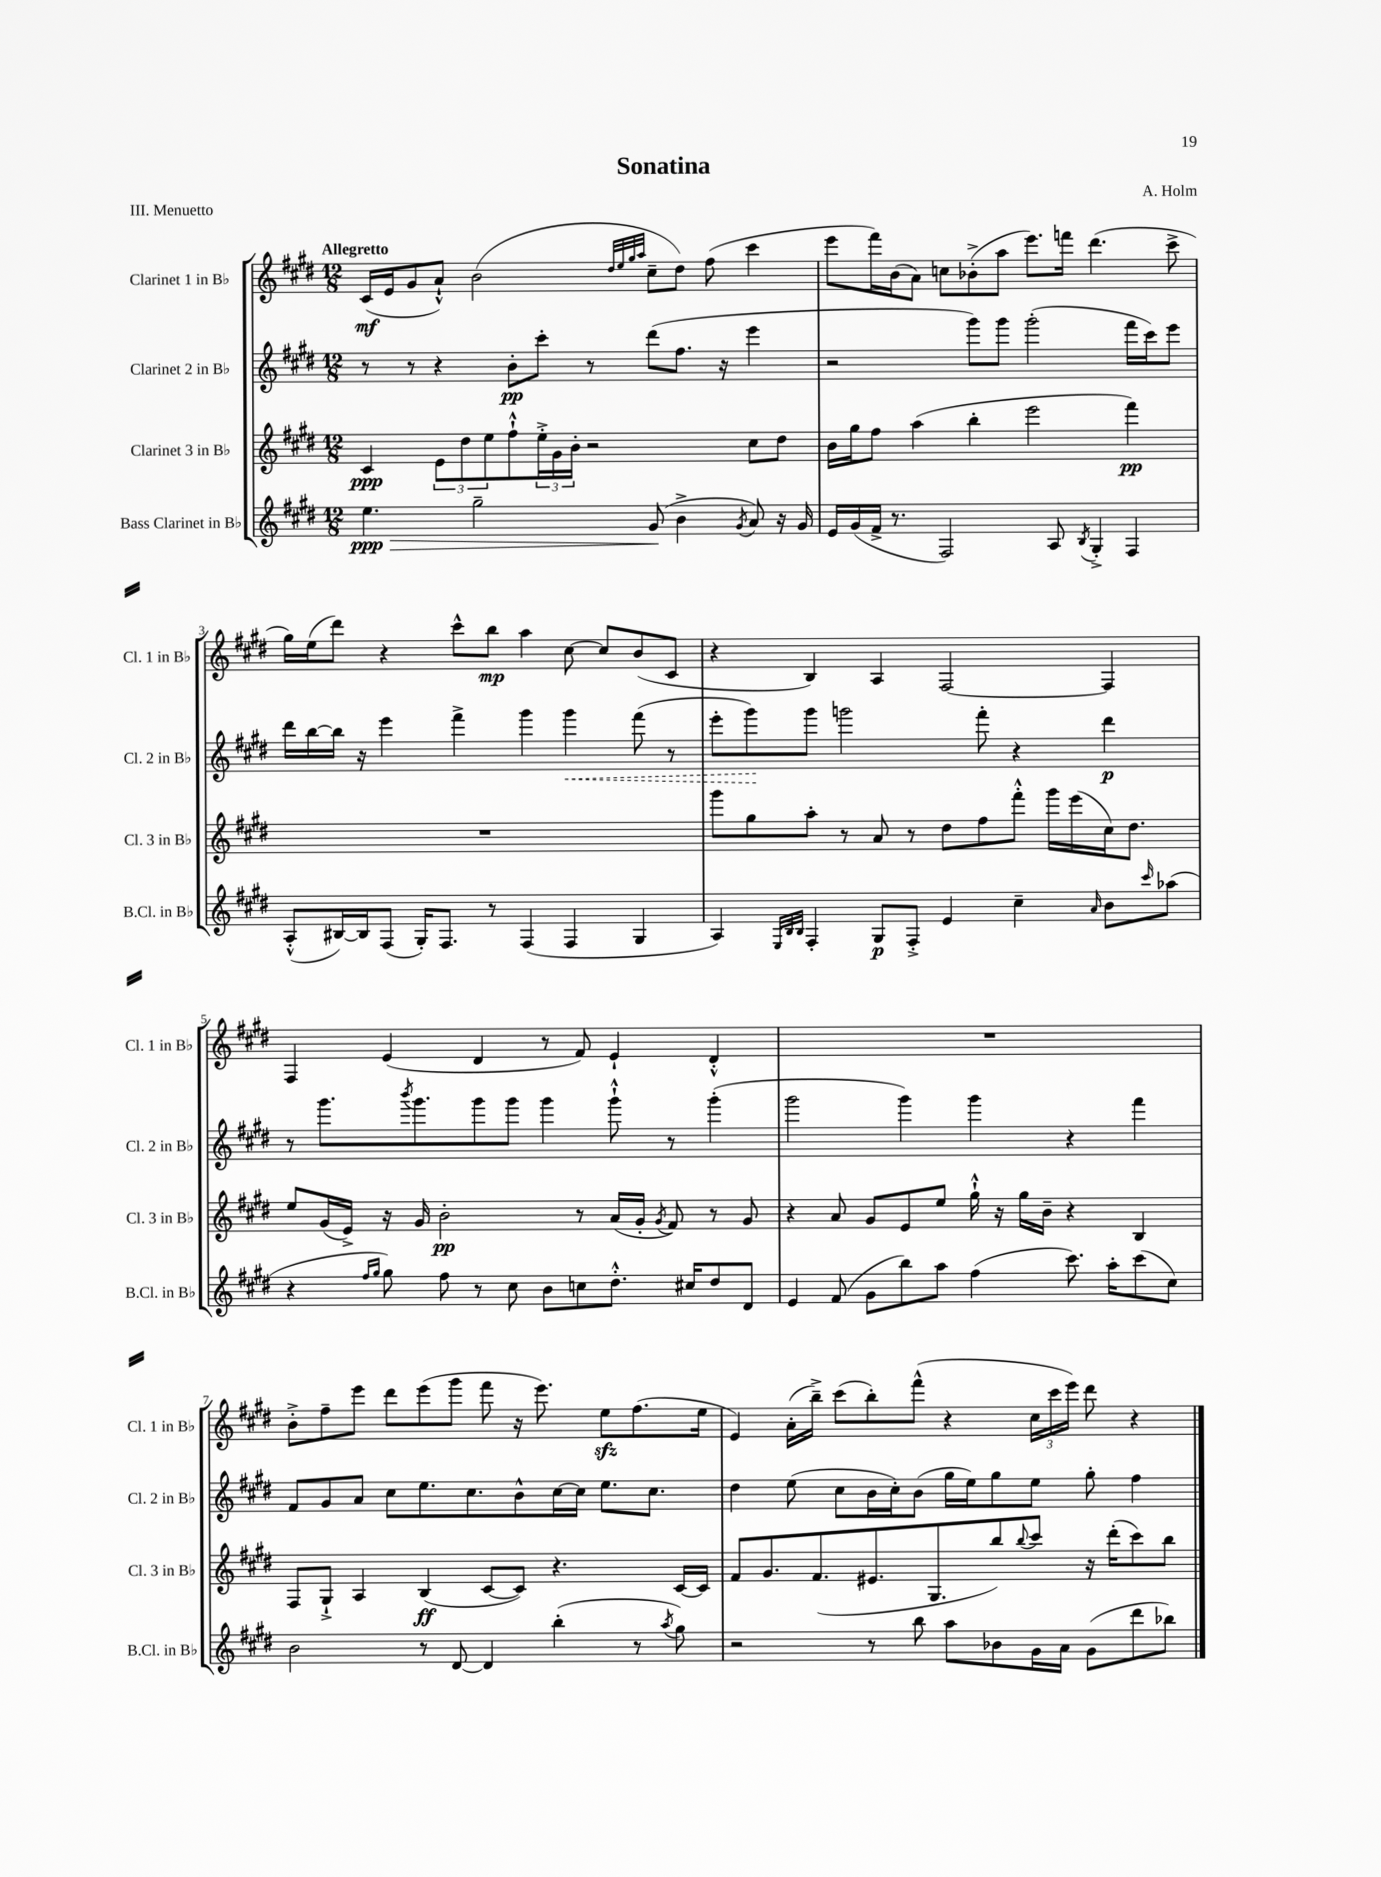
\header { title = "Sonatina" composer = "A. Holm" piece = "III. Menuetto" }
<<
\new StaffGroup <<
\new Staff = "s0" \with { instrumentName = "Clarinet 1 in Bb" shortInstrumentName = "Cl. 1 in Bb" } {
    \clef treble \key e \major \numericTimeSignature \time 12/8 \tempo "Allegretto"
    cis'16\mf( e'16 gis'8 a'8-!-^) b'2( \grace { dis''32 e''32 gis''32 a''32 } cis''8-- dis''8) fis''8( cis'''4 |
    e'''8 fis'''16) b'16( a'8) c''8 bes'8-.->( a''8 e'''8.) f'''16 dis'''4.( cis'''8-> |
    gis''16) e''16( dis'''8) r4 cis'''8-^ b''8\mp a''4 cis''8~ cis''8 b'8( cis'8 |
    r4 b4) a4 fis2~ fis4 |
    fis4 e'4( dis'4 r8 fis'8) e'4-! dis'4-.-^ |
    R1. |
    b'8-.-> fis''8-- e'''8 dis'''8 e'''8( gis'''8 fis'''8 r16 e'''8.) e''8\sfz fis''8.( e''16 |
    e'4) a'16-.( b''16--->) cis'''8( b''8-.) fis'''8-^( r4 \tuplet 3/2 { cis''16 cis'''16 e'''16) } dis'''8 r4 \bar "|." |
}
\new Staff = "s1" \with { instrumentName = "Clarinet 2 in Bb" shortInstrumentName = "Cl. 2 in Bb" } {
    \clef treble \key e \major \numericTimeSignature \time 12/8
    r8 r8 r4 b'8-.\pp cis'''8-. r8 dis'''8( fis''8. r16 e'''4 |
    r2 gis'''8) gis'''8 gis'''2-.( fis'''16 cis'''16) e'''8 |
    dis'''16 b''16~ b''16 r16 e'''4 fis'''4-> gis'''4 \once \override Hairpin.style = #'dashed-line gis'''4\< fis'''8( r8 |
    e'''8-. gis'''8\!) gis'''8 g'''2 fis'''8-. r4 dis'''4\p |
    r8 gis'''8. \acciaccatura { b'''8 } gis'''8. gis'''8 gis'''8 gis'''4 gis'''8-!-^ r8 gis'''4-.( |
    gis'''2 gis'''4) gis'''4 r4 fis'''4 |
    fis'8 gis'8 a'8 cis''8 e''8. cis''8. b'8-^ cis''16~ cis''16 e''8. cis''8. |
    dis''4 e''8( cis''8 b'16 cis''16-.) b'8( gis''16 e''16) gis''8 e''8 gis''8-. fis''4 \bar "|." |
}
\new Staff = "s2" \with { instrumentName = "Clarinet 3 in Bb" shortInstrumentName = "Cl. 3 in Bb" } {
    \clef treble \key e \major \numericTimeSignature \time 12/8
    cis'4\ppp \tuplet 3/2 { e'8 dis''8 e''8 } fis''8-!-^ \tuplet 3/2 { e''16-.-> gis'16 b'16-. } r2 cis''8 dis''8 |
    b'16 gis''16 fis''8 a''4( b''4-. e'''2 fis'''4\pp) |
    R1. |
    gis'''8 gis''8 a''8-. r8 a'8 r8 dis''8 fis''8 fis'''8-.-^ gis'''16 e'''16( cis''16) dis''8. |
    e''8 gis'16( e'16->) r16 gis'16 b'2-.\pp r8 a'16( gis'16-. \acciaccatura { gis'8 } fis'8) r8 gis'8 |
    r4 a'8 gis'8 e'8 e''8 gis''16-!-^ r16 gis''16 b'16-- r4 b4 |
    fis8 gis8-!-> a4 b4\ff( cis'8~ cis'8) r4. cis'16~ cis'16 |
    fis'8 gis'8. fis'8.( eis'8. gis8. b''8) \appoggiatura { b''8 } cis'''8 r16 dis'''16-.( cis'''8) b''8 \bar "|." |
}
\new Staff = "s3" \with { instrumentName = "Bass Clarinet in Bb" shortInstrumentName = "B.Cl. in Bb" } {
    \clef treble \key e \major \numericTimeSignature \time 12/8
    e''4.\ppp\> gis''2-- gis'8\!( b'4-> \acciaccatura { gis'8 } a'8) r16 gis'16 |
    e'16 gis'16( fis'16-> r8. fis2) a8 \acciaccatura { b8 } gis4-.-> fis4 |
    a8-.-^( bis16~) bis16 fis8( gis16-.) fis8. r8 fis4( fis4 gis4 |
    a4) \grace { e32 b32 b32 } fis4-. gis8\p fis8-.-> e'4 cis''4-- \grace { a'16 } b'8 \grace { cis'''16 } aes''8( |
    r4 \grace { fis''16 gis''16 } gis''8) fis''8 r8 cis''8 b'8 c''8 dis''8.-.-^ cis''16 dis''8 dis'8 |
    e'4 fis'8( gis'8 b''8) a''8 fis''4( cis'''8.) a''16-. cis'''8( cis''8) |
    b'2 r8 dis'8~ dis'4 b''4-.( r8 \acciaccatura { a''8 } gis''8) |
    r2 r8 b''8 a''8 bes'8 gis'16 a'16 gis'8( dis'''8 bes''8) \bar "|." |
}
>>
>>
